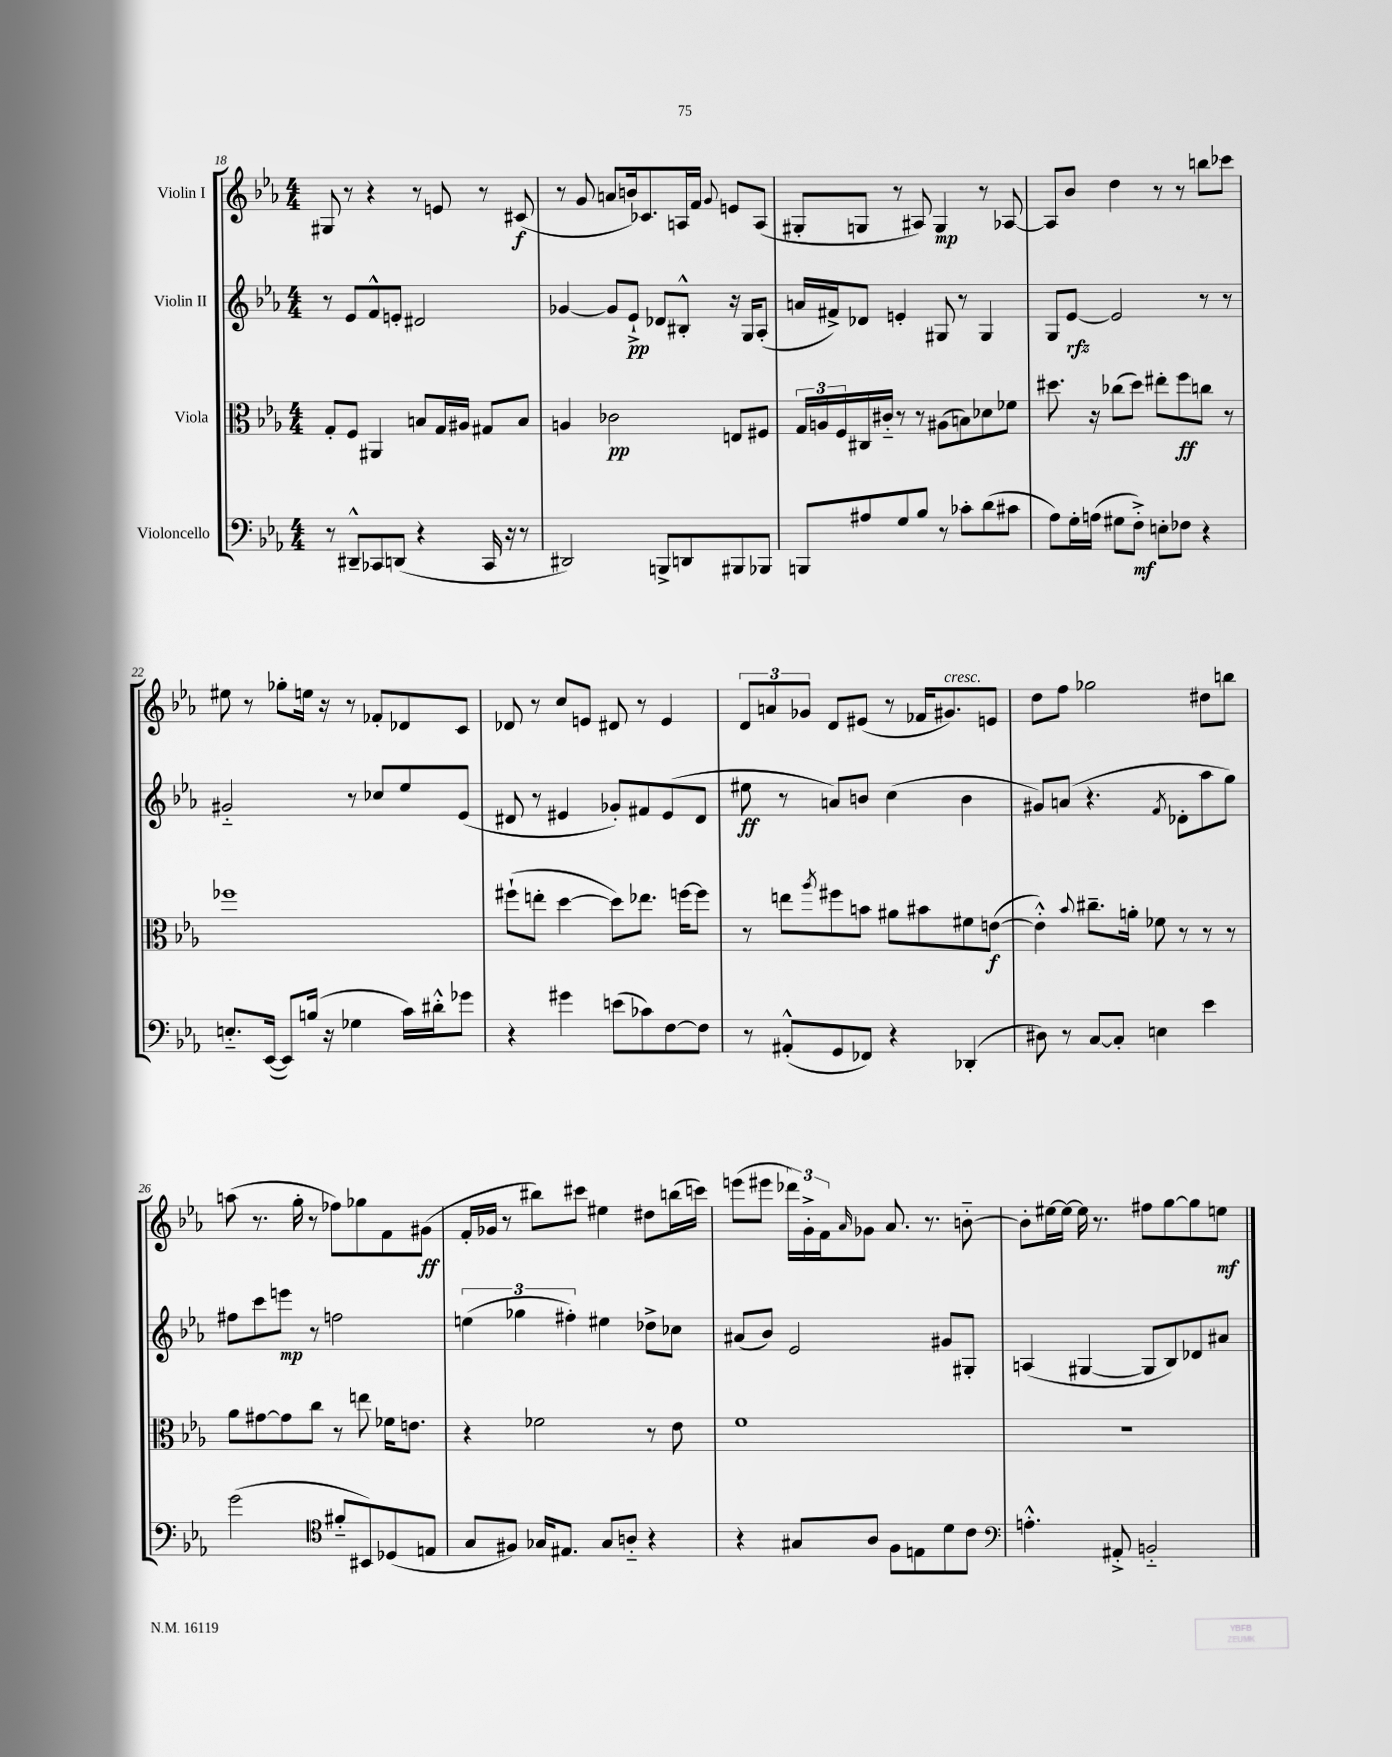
<<
\new StaffGroup <<
\new Staff = "s0" \with { instrumentName = "Violin I" } {
    \clef treble \key ees \major \numericTimeSignature \time 4/4
    gis8 r8 r4 r8 e'8 r8 cis'8\f( |
    r8 g'8 a'8 b'16) ces'8. a16 f'16 \appoggiatura { g'8 } e'8 a8( |
    gis8-. g8 r8 ais8) g4\mp r8 aes8~ |
    aes8 bes'8 d''4 r8 r8 b''8 ces'''8 |
    eis''8 r8 ges''8-. e''16 r16 r8 fes'8-. des'8 c'8 |
    des'8 r8 c''8 e'8 dis'8 r8 e'4 |
    \tuplet 3/2 { d'8 a'8 ges'8 } d'8 eis'8( r8 fes'16 gis'8.^\markup { \italic "cresc." }) e'8 |
    d''8 f''8 ges''2 dis''8 b''8 |
    a''8( r8. g''16-. r8 fes''8) ges''8 f'8 gis'8\ff( |
    f'16-. ges'16 r8 bis''8) cis'''8 eis''4 dis''8 b''16( c'''16) |
    e'''8( eis'''8 \tuplet 3/2 { des'''16) g'16-.-> f'16 } \grace { aes'16 } ges'8 aes'8. r8. b'8~-_ |
    b'8-. eis''16~ eis''16~ eis''16 r8. fis''8 g''8~ g''8 e''8\mf \bar "|." |
}
\new Staff = "s1" \with { instrumentName = "Violin II" } {
    \clef treble \key ees \major \numericTimeSignature \time 4/4
    r8 ees'8 f'8-^ e'8-. dis'2 |
    ges'4~ ges'8 ees'8-!->\pp des'8 bis8-.-^ r16 g16 aes8-.( |
    a'16 fis'16->) des'8 e'4-. gis8 r8 gis4 |
    g8 ees'8~\rfz ees'2 r8 r8 |
    gis'2-_ r8 ces''8 ees''8 ees'8( |
    dis'8 r8 eis'4 ges'8-.) fis'8 eis'8( dis'8 |
    eis''8\ff r8 a'8) b'8 c''4( b'4 |
    gis'8) a'8( r4. \acciaccatura { f'8 } des'8-. aes''8 g''8) |
    fis''8 c'''8 e'''8\mp r8 f''2 |
    \tuplet 3/2 { e''4( ges''4 fis''4-.) } eis''4 des''8-> ces''8 |
    ais'8( bes'8) ees'2 gis'8 gis8-. |
    a4( gis4~ gis8 bes8) des'8 ais'8 \bar "|." |
}
\new Staff = "s2" \with { instrumentName = "Viola" } {
    \clef alto \key ees \major \numericTimeSignature \time 4/4
    g8-. f8 ais,4 b8 g16 ais16 gis8 b8 |
    a4 ces'2\pp e8 fis8 |
    \tuplet 3/2 { g16 a16 f16 } cis16 cis'16-_ r8 r8 ais8( b8) des'8 fes'8 |
    dis''8. r16 ces''8( dis''8) eis''8-. f''8\ff c''8 r8 |
    fes''1 |
    fis''8-!( e''8-. d''4~ d''8) ees''8. f''16~ f''8 |
    r8 e''8 \acciaccatura { aes''8 } fis''8 b'8 ais'8 bis'8 fis'8 e'8~\f( |
    e'4-.-^) \appoggiatura { bes'8 } cis''8.-- a'16-. fes'8 r8 r8 r8 |
    aes'8 gis'8~ gis'8 c''8 r8 e''8 fes'16 e'8. |
    r4 fes'2 r8 ees'8 |
    f'1 |
    R1 \bar "|." |
}
\new Staff = "s3" \with { instrumentName = "Violoncello" } {
    \clef bass \key ees \major \numericTimeSignature \time 4/4
    r8 dis,8---^ ces,8 d,8( r4 ces,16 r16 r8 |
    dis,2) b,,8-> d,8 bis,,8 bes,,8 |
    b,,8 ais8 g8 bes8 r8 ces'8-. d'8( cis'8 |
    aes8) g16-. a16( gis8 f8-.->\mf) e8-. fes8 r4 |
    e8.-_ ees,16~( ees,8) b16( r16 ges4 c'16) dis'16-.-^ ges'8 |
    r4 gis'4 e'8( ces'8) f8~ f8 |
    r8 ais,8-.-^( g,8 fes,8) r4 des,4-.( |
    dis8) r8 c8~ c8-. e4 ees'4 |
    g'2( \clef tenor fis'8-_ bis,8) des8( e8 |
    g8 fis8) ges16 eis8. ges8 a8-_ r4 |
    r4 gis8 aes8 f8 e8 d'8 c'8 |
    \clef bass a4.-.-^ ais,8-.-> b,2-_ \bar "|." |
}
>>
>>
\layout { \context { \Score currentBarNumber = #18 } }
